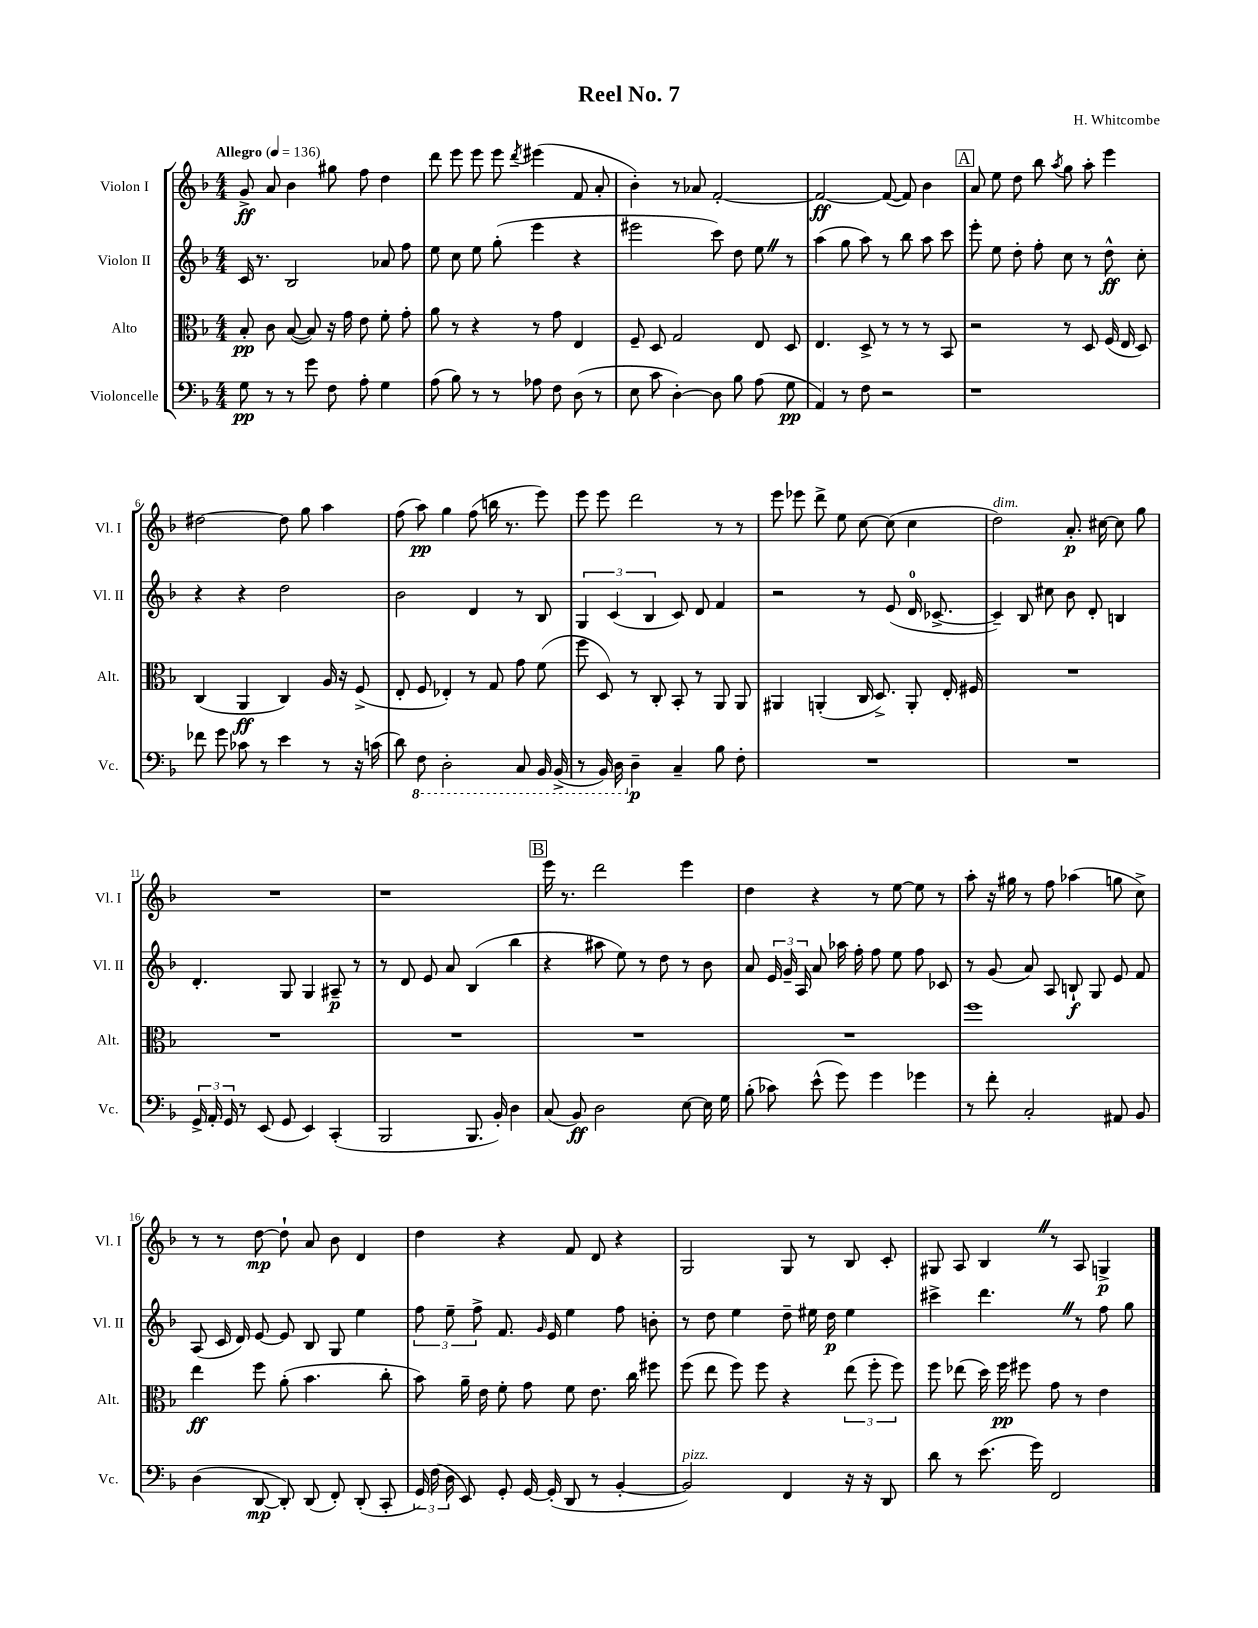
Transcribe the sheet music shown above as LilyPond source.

\header { title = "Reel No. 7" composer = "H. Whitcombe" }
<<
\new StaffGroup <<
\new Staff = "s0" \with { instrumentName = "Violon I" shortInstrumentName = "Vl. I" } {
    \clef treble \key f \major \numericTimeSignature \time 4/4 \tempo "Allegro" 4 = 136
    \autoBeamOff g'8->\ff a'8 bes'4 gis''8 f''8 d''4 |
    d'''8 e'''8 e'''8 e'''8 \acciaccatura { d'''8 } eis'''4( f'8 a'8-. |
    bes'4-.) r8 aes'8 f'2~-. |
    f'2~\ff f'8~( f'8) bes'4 |
    \mark \markup { \box "A" } a'8 e''8 d''8 bes''8 \acciaccatura { a''8 } g''8 a''8-. e'''4 |
    dis''2~ dis''8 g''8 a''4 |
    f''8( a''8\pp) g''4 f''8( b''16 r8. e'''8) |
    e'''8 e'''8 d'''2 r8 r8 |
    e'''8 ees'''8 d'''8-> e''8 c''8~ c''8( c''4 |
    d''2^\markup { \italic "dim." }) a'8.-.\p cis''16~ cis''8 g''8 |
    R1 |
    r1 |
    \mark \markup { \box "B" } e'''16 r8. d'''2 e'''4 |
    d''4 r4 r8 e''8~ e''8 r8 |
    a''8-. r16 gis''16 r8 f''8 aes''4( g''8 c''8->) |
    r8 r8 d''8~\mp d''8-! a'8 bes'8 d'4 |
    d''4 r4 f'8 d'8 r4 |
    g2 g8 r8 bes8 c'8-. |
    gis8 a8 bes4 \once \override BreathingSign.text = \markup { \musicglyph "scripts.caesura.straight" } \breathe r8 a8 g4->\p \bar "|." |
}
\new Staff = "s1" \with { instrumentName = "Violon II" shortInstrumentName = "Vl. II" } {
    \clef treble \key f \major \numericTimeSignature \time 4/4
    \autoBeamOff c'16 r8. bes2 aes'8 f''8 |
    e''8 c''8 e''8 g''8-.( e'''4 r4 |
    eis'''2 c'''8) d''8 e''8 \once \override BreathingSign.text = \markup { \musicglyph "scripts.caesura.straight" } \breathe r8 |
    a''4( g''8 a''8) r8 bes''8 a''8 c'''8 |
    \mark \markup { \box "A" } e'''8-. e''8 d''8-. f''8-. c''8 r8 d''8-^\ff c''8-. |
    r4 r4 d''2 |
    bes'2 d'4 r8 bes8 |
    \tuplet 3/2 { g4 c'4( bes4 } c'8) d'8 f'4 |
    r2 r8 e'8( d'16-0 ces'8.~-> |
    ces'4--) bes8 cis''8 bes'8 d'8-. b4 |
    d'4.-. g8 g4 ais8--\p r8 |
    r8 d'8 e'8 a'8 bes4( bes''4 |
    \mark \markup { \box "B" } r4 ais''8 e''8) r8 d''8 r8 bes'8 |
    a'8 \tuplet 3/2 { e'16 g'16-- a16 } a'8 aes''16 f''16-. f''8 e''8 f''8 ces'8 |
    r8 g'8( a'8) a8 b8-!\f g8 e'8 f'8 |
    a8( c'16 d'16) e'8~ e'8 bes8 g8 e''4 |
    \tuplet 3/2 { f''8 e''8-- f''8-> } f'8. \grace { g'16 } e'16 e''4 f''8 b'8-. |
    r8 d''8 e''4 d''8-- eis''16 d''16\p eis''4 |
    cis'''4-> d'''4. \once \override BreathingSign.text = \markup { \musicglyph "scripts.caesura.straight" } \breathe r8 f''8 g''8 \bar "|." |
}
\new Staff = "s2" \with { instrumentName = "Alto" shortInstrumentName = "Alt." } {
    \clef alto \key f \major \numericTimeSignature \time 4/4
    \autoBeamOff bes8-.\pp c'8 bes8~( bes8) r16 g'16 e'8 f'8-. g'8-. |
    a'8 r8 r4 r8 g'8 e4 |
    f8-- d8 g2 e8 d8 |
    e4. d8-> r8 r8 r8 bes,8 |
    \mark \markup { \box "A" } r2 r8 d8 f16( e16 d8) |
    c4( a,4\ff c4) a16 r16 f8->( |
    e8-. f8 ees4-.) r8 g8 g'8 f'8( |
    f''8 d8) r8 c8-. bes,8-. r8 a,8 a,8 |
    ais,4 a,4-.( c16 d8.->) a,8-. e16-. fis16 |
    R1 |
    R1 |
    R1 |
    \mark \markup { \box "B" } R1 |
    R1 |
    f''1 |
    e''4\ff f''8 a'8-.( bes'4. c''8-. |
    bes'8) a'16-- e'16 f'8-. g'8 f'8 e'8. c''16 fis''8 |
    f''8( e''8 f''8) f''8 r4 \tuplet 3/2 { e''8( f''8-. f''8) } |
    f''8 ees''8( d''16) f''16\pp fis''8 g'8 r8 e'4 \bar "|." |
}
\new Staff = "s3" \with { instrumentName = "Violoncelle" shortInstrumentName = "Vc." } {
    \clef bass \key f \major \numericTimeSignature \time 4/4
    \autoBeamOff g8\pp r8 r8 g'8 f8 a8-. g4 |
    a8( bes8) r8 r8 aes8 f8 d8( r8 |
    e8 c'8 d4~-.) d8 bes8 a8( g8\pp |
    a,4) r8 f8 r2 |
    \mark \markup { \box "A" } r1 |
    fes'8 g'8 ces'8 r8 e'4 r8 r16 c'16( |
    d'8) \ottava #-1 f,8 d,2-. c,8 bes,,16 bes,,16->( |
    r8 bes,,16) d,16 \ottava #0 d4--\p c4-- bes8 f8-. |
    R1 |
    R1 |
    \tuplet 3/2 { g,16-> a,16-. g,16 } r8 e,8( g,8 e,4) c,4-.( |
    bes,,2 bes,,8. bes,16-.) d4 |
    \mark \markup { \box "B" } c8( bes,8\ff) d2 e8~ e16 g16 |
    bes8-.( ces'8) e'8-^( g'8) g'4 ges'4 |
    r8 f'8-. c2-. ais,8 bes,8 |
    d4( d,8~\mp d,8-.) d,8( f,8-.) d,8-.( c,8-. |
    \tuplet 3/2 { g,16) f16( d16 } e,8) g,8-. g,16~ g,16-.( d,8 r8 bes,4~-. |
    bes,2^\markup { \italic "pizz." }) f,4 r16 r16 d,8 |
    d'8 r8 e'8.( g'16) f,2 \bar "|." |
}
>>
>>
